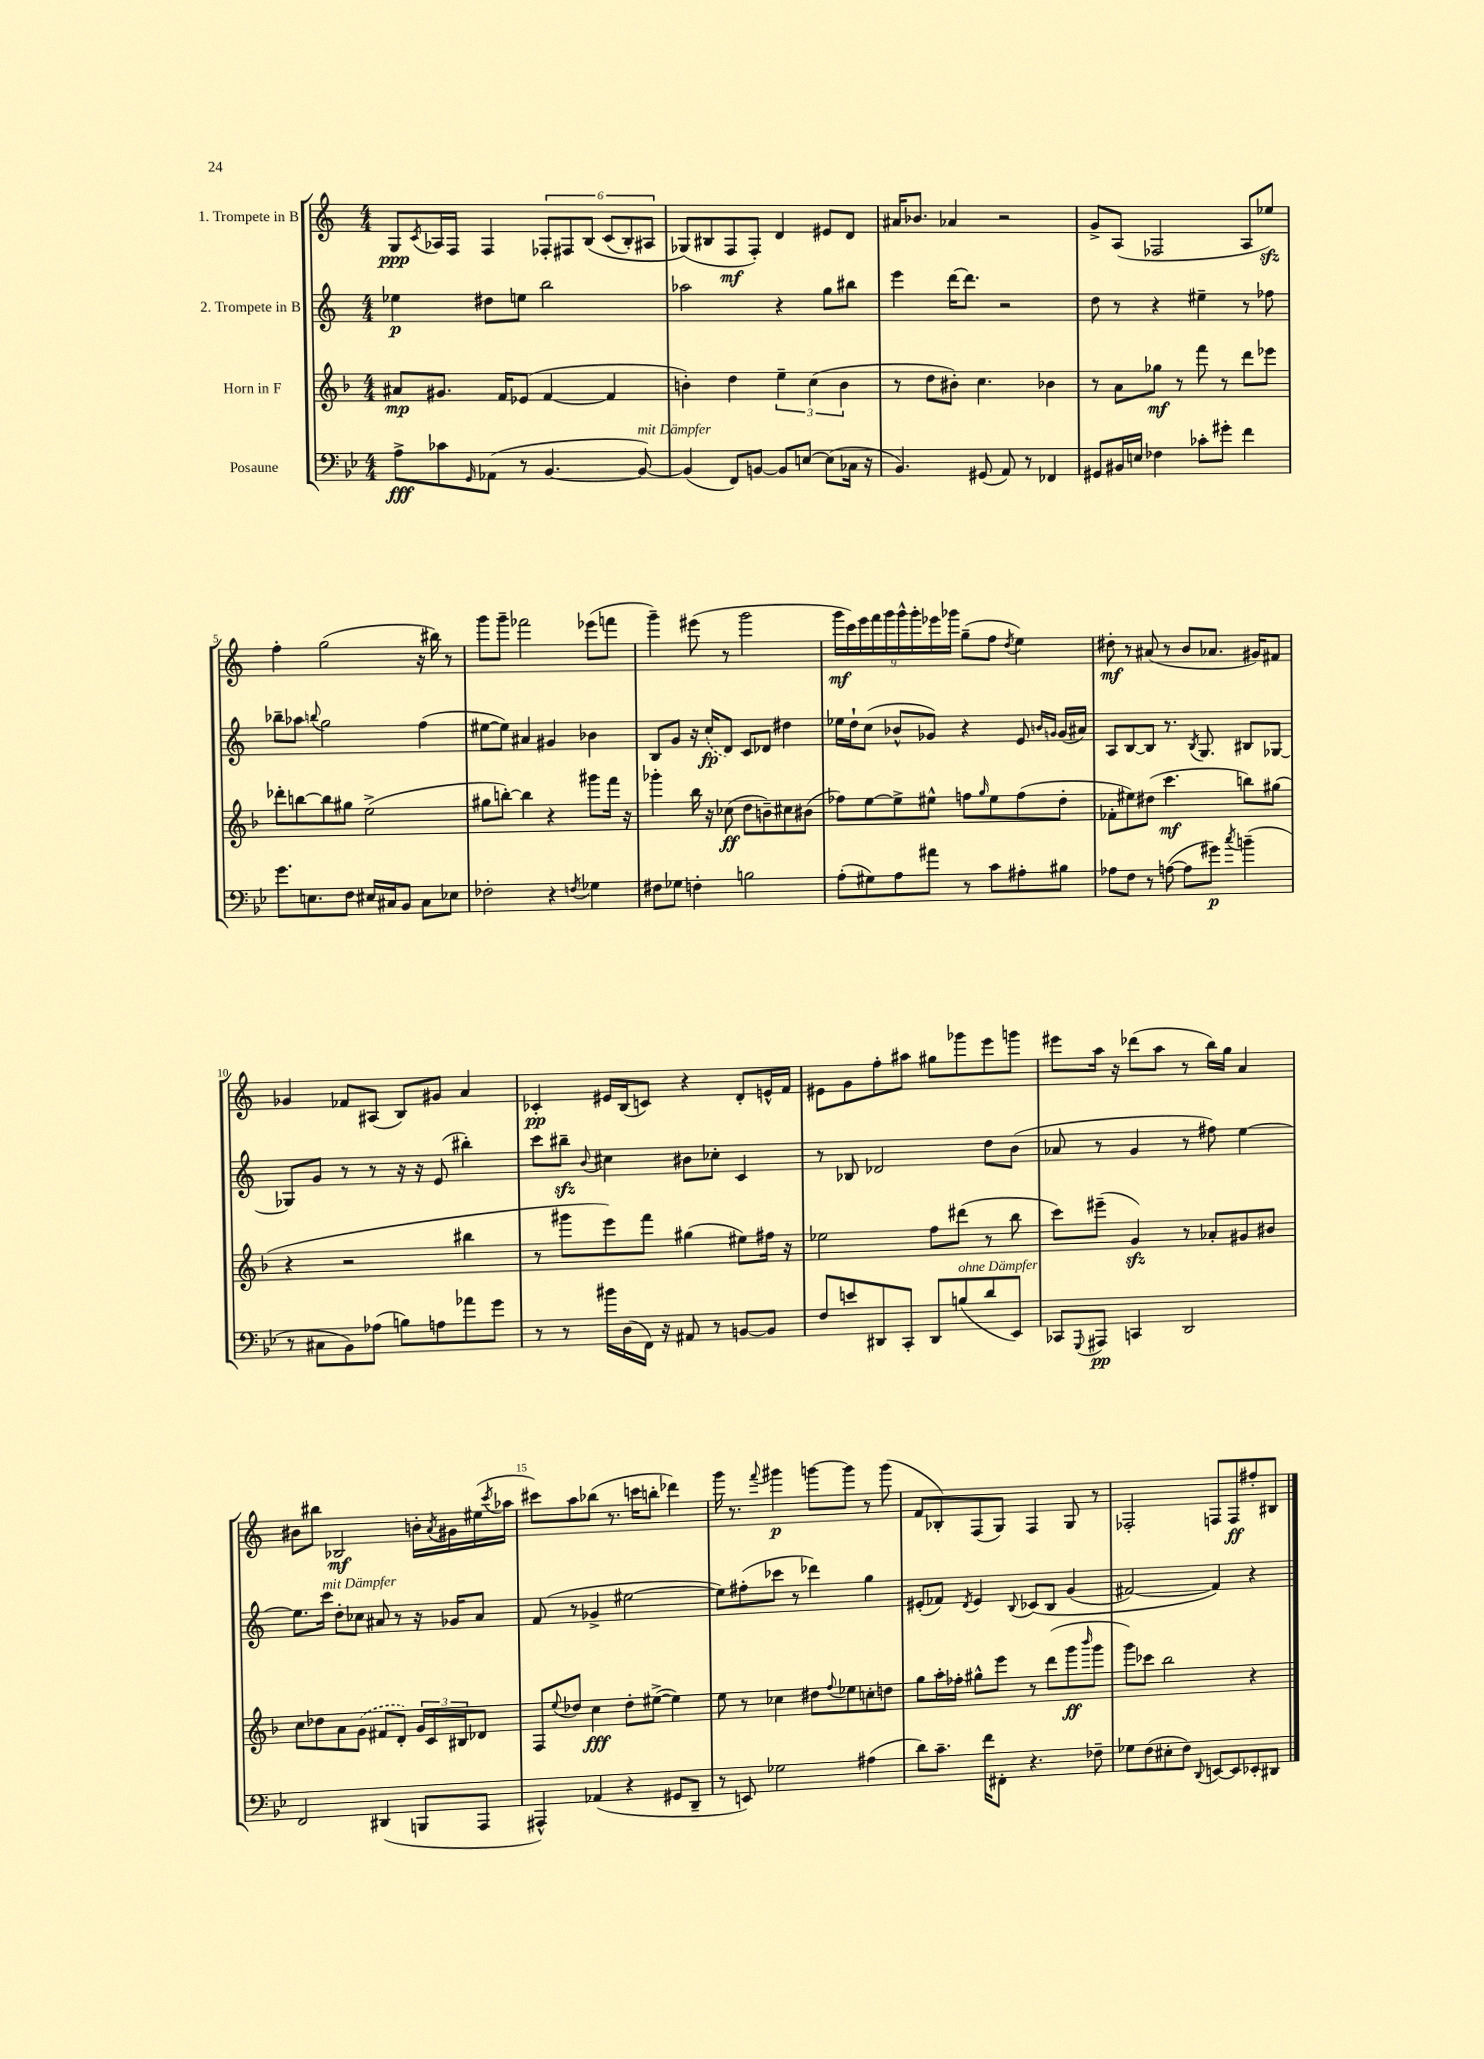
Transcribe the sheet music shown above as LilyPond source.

<<
\new StaffGroup <<
\new Staff = "s0" \with { instrumentName = "1. Trompete in B" } {
    \clef treble \key c \major \numericTimeSignature \time 4/4
    g8\ppp \acciaccatura { c'8 } aes16 f16 f4 \tuplet 6/4 { fes8-. fis8 b8\( c'8( b8-.) ais8 } |
    ges8(\) bis8 f8\mf f8-.) d'4 eis'8 d'8 |
    ais'16 bes'8. aes'4 r2 |
    g'8-> a8( fes2 a8 ees''8\sfz) |
    f''4-. g''2( r16 bis''16) r8 |
    g'''8 g'''8-- fes'''2 ees'''8( f'''8 |
    g'''4--) eis'''8( r8 g'''2 |
    \tuplet 9/8 { g'''16\mf c'''16) e'''16 f'''16 g'''16 g'''16-^ g'''16-. ees'''16 ges'''16 } g''8--( f''8 \acciaccatura { d''8 } e''4) |
    dis''8-.\mf r8 ais'8( r8 b'8 aes'8. gis'16) fis'8 |
    ges'4 fes'8 ais8( b8) gis'8 a'4 |
    ces'4-.\pp eis'16 b16( c'8) r4 d'8-. e'16-^ f'16 |
    eis'8 g'8 f''8-. ais''8 gis''8 ges'''8 e'''8 g'''8 |
    eis'''8 a''16 r16 des'''8( a''8 r8 b''16) g''16 a'4 |
    bis'8 bis''8 bes2\mf b'16-. \acciaccatura { a'8 } gis'16 eis''16( \acciaccatura { c'''8 } aes''16 |
    cis'''8) a''8 bes''8( r8. c'''16 b''8-. des'''4) |
    g'''16 r8. \appoggiatura { f'''8 } gis'''4\p g'''8~ g'''8 r8 g'''8( |
    f'8 bes8-.) f8( g8) f4 g8 r8 |
    fes2-. f8 f8\ff fis''8-. bis8 \bar "|." |
}
\new Staff = "s1" \with { instrumentName = "2. Trompete in B" } {
    \clef treble \key c \major \numericTimeSignature \time 4/4
    ees''4\p dis''8 e''8 b''2 |
    aes''2 r4 g''8 bis''8 |
    e'''4 d'''16~ d'''8. r2 |
    d''8 r8 r4 eis''4-- r8 fes''8 |
    bes''8-- aes''8 \appoggiatura { b''8 } g''2 f''4( |
    eis''8~ eis''8) ais'4 gis'4 bes'4 |
    b8 g'8 r16 \once \slurDashed c''16\fp( d'8) c'8 des'8 dis''4 |
    ees''16 d''16-! c''8( bes'8-^ ges'8) r4 e'8 \grace { b'16 g'16 } g'16( ais'16) |
    a8 b8~ b8 r8. \acciaccatura { b8 } g8. bis8 ges8~ |
    ges8 g'8 r8 r8 r16 r16 e'8( bis''4-.) |
    c'''8 bis''8--\sfz \appoggiatura { b'8 } cis''4 bis'8 ces''8-. c'4 |
    r8 bes8 des'2 d''8 b'8( |
    aes'8 r8 g'4 r8 fis''8) e''4~ |
    e''8. c'''16^\markup { \italic "mit Dämpfer" } d''8-. ces''8 ais'8 r8 r16 ges'16 ais'8 |
    f'8( r8 ges'4-> eis''2~ |
    eis''8) fis''8-.( ces'''8 r8 des'''4) g''4 |
    eis'8-.( fes'8) \acciaccatura { d'8 } eis'4 \appoggiatura { b8 } ces'8\( b8 g'4( |
    fis'2~) fis'4\) r4 \bar "|." |
}
\new Staff = "s2" \with { instrumentName = "Horn in F" } {
    \clef treble \key f \major \numericTimeSignature \time 4/4
    ais'8\mp gis'8. f'16 ees'8( f'4~ f'4 |
    b'4-.) d''4 \tuplet 3/2 { e''4-- c''4( b'4 } |
    r8 d''8 bis'8-.) c''4. bes'4 |
    r8 a'8 ges''8\mf r8 f'''8 r8 d'''8 ees'''8 |
    des'''8-. b''8~ b''8 gis''8 e''2->( |
    gis''8 b''8~-.) b''4 r4 gis'''8 f'''16 r16 |
    ges'''4-. bes''16 r16 ces''8\ff( d''8 b'8--) cis''8 bis'8( |
    fes''8) e''8~ e''8-> eis''8-^ f''8 \grace { g''16 } eis''8 f''8( d''8-. |
    fes'8-. eis''8) dis''8( c'''4.\mf b''8) gis''8( |
    r4 r2 bis''4 |
    r8 gis'''8 e'''8) f'''8 gis''4( eis''8) fis''16 r16 |
    ees''2 f''8 dis'''8( r8 bes''8 |
    c'''8) eis'''8--( g'4\sfz) r8 aes'8-. gis'8 bis'8 |
    c''8 des''8 a'8 \once \slurDashed g'8( fis'8 d'8-.) \tuplet 3/2 { g'16 c'16 bis16 } des'8 |
    f8 \appoggiatura { e''8 } des''8 c''4\fff des''8-. eis''8~->( eis''4) |
    e''8 r8 ces''4 dis''8 \appoggiatura { f''8 } ees''8 c''8-. d''8 |
    g''8 a''16-. fes''16-. gis''8-^ e'''8 r8 d'''8( g'''8\ff \grace { bes'''16 } g'''8 |
    g'''8) ces'''8 bes''2 r4 \bar "|." |
}
\new Staff = "s3" \with { instrumentName = "Posaune" } {
    \clef bass \key bes \major \numericTimeSignature \time 4/4
    a8->\fff ces'8 \grace { g,16 } aes,8( r8 bes,4.~ bes,8~^\markup { \italic "mit Dämpfer" }) |
    bes,4( f,8) b,8~ b,8 e8~ e8( ces16 r16 |
    bes,4.) gis,8( a,8) r8 fes,4 |
    gis,8 bis,16 e16 fes4 ces'8-. gis'8-. f'4 |
    g'8. e8. f8 eis16 cis16 bes,8 cis8 ees8 |
    fes2-. r4 \acciaccatura { f8 } ges4 |
    fis8 ges8 f4-. b2 |
    a8-.( gis8) a8 ais'8 r8 c'8 ais8-. bis8 |
    aes8 f8 r8 a8~( a8 gis'8\p) \acciaccatura { c''8 } b'4--( |
    r8 cis8 bes,8) aes8( b8) a8 aes'8 g'8 |
    r8 r8 bis'16 d16( f,16) r16 ais,8 r8 b,8~ b,8 |
    f8 e'8 dis,8 c,8-. dis,8 b8^\markup { \italic "ohne Dämpfer" }( d'8 ees,8) |
    ces,8 \appoggiatura { g,,8 } ais,,8\pp c,4 d,2 |
    f,2 dis,4( b,,8 a,,8 |
    ais,,4-^) aes,4( r4 gis,8 d,8-- |
    r8 e,8) ges2 ais4( |
    d'8) c'8.-- f'16 fis,8-. r4. fes8-- |
    ges8 f8( eis8-. f8) \appoggiatura { d,8 } e,8~ e,8 ees,8-. dis,8 \bar "|." |
}
>>
>>
\layout { \context { \Score \override BarNumber.break-visibility = ##(#f #t #t) barNumberVisibility = #(every-nth-bar-number-visible 5) } }
